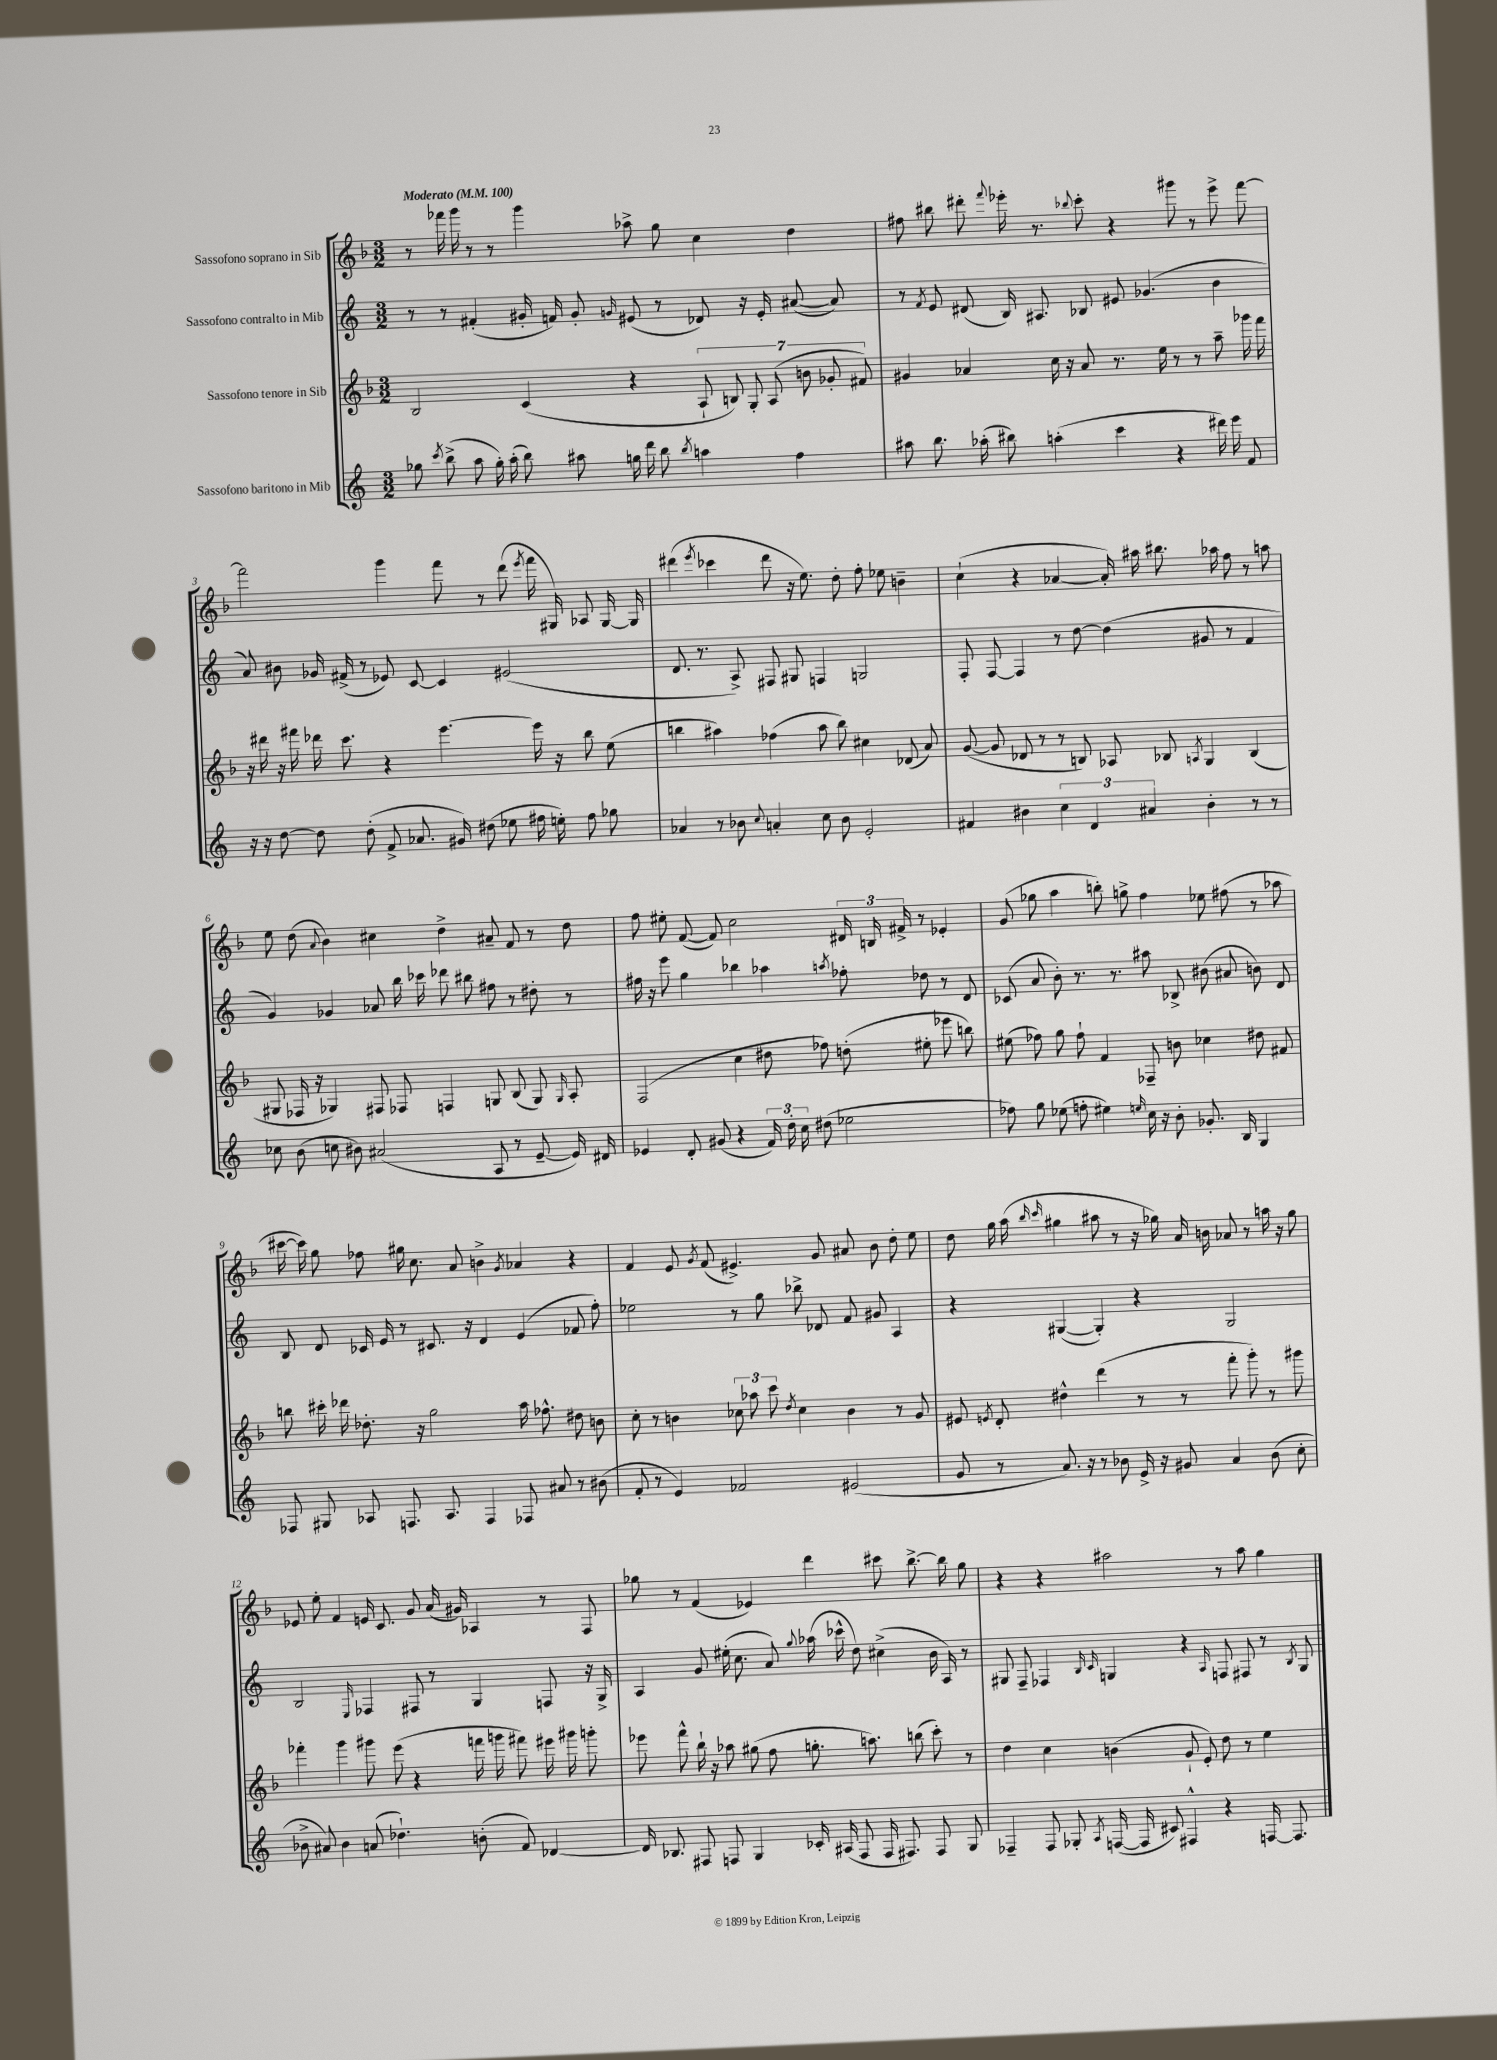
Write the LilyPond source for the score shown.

<<
\new StaffGroup <<
\new Staff = "s0" \with { instrumentName = "Sassofono soprano in Sib" } {
    \clef treble \key f \major \numericTimeSignature \time 3/2 \tempo "Moderato" 4 = 100
    \autoBeamOff r8 fes'''16 g'''16 r8 r8 g'''4 aes''8-> g''8 c''4 d''4 |
    fis''8 bis''8 dis'''8-. \appoggiatura { f'''8 } ees'''16-. r8. \appoggiatura { bes''8 } c'''8-. r4 gis'''8 r8 ees'''8-> f'''8~ |
    f'''2 g'''4 f'''8 r8 d'''8( \acciaccatura { e'''8 } f'''16 gis16) aes8 gis16~ gis16 |
    dis'''4( \acciaccatura { e'''8 } ces'''4 dis'''8 r16 e''8.) d''8-. f''8-. ees''8 b'4-- |
    c''4-!( r4 aes'4~ aes'16-.) ais''16 bis''8. aes''16 f''8 r8 a''8 |
    e''8 d''8( \appoggiatura { a'8 } bes'4) cis''4 d''4-> ais'8-- f'8 r8 d''8 |
    f''8 eis''8-. f'8~( f'8) c''2 \tuplet 3/2 { dis'16 b16 fis'16-> } r8 ees'4-. |
    g'8( ges''8 a''4 b''8-.) g''8-> f''4 ees''8 fis''8( r8 aes''8 |
    cis'''16~ cis'''16) g''8 fes''8 gis''16 c''8. a'8 b'4-> \acciaccatura { g'8 } aes'4 r4 |
    f'4 e'8 \acciaccatura { g'8 } f'8( eis'4.->) g'8 ais'8 bes'8 d''8-. e''8 |
    d''8 g''16 a''16( \grace { bes''16 c'''16 } gis''4 ais''8 r8 r16 ges''16) a'16 b'16 aes'8 r8 a''16 r16 ges''8 |
    ees'8 e''8-. f'4 e'16 c'8. g'8 a'16( gis'16) aes4 r8 f8 |
    ges''8 r8 f'4( ees'4) d'''4 cis'''8 bes''8.~-> bes''16 ges''8 |
    r4 r4 ais''2 r8 ais''8 g''4 \bar "|." |
}
\new Staff = "s1" \with { instrumentName = "Sassofono contralto in Mib" } {
    \clef treble \key c \major \numericTimeSignature \time 3/2
    \autoBeamOff r8 r8 fis'4-.( gis'16-. f'16) gis'8-. \grace { g'16 } eis'8( r8 des'8) r16 eis'16-. ais'8~( ais'8) |
    r8 \acciaccatura { f'8 } e'8 dis'8( b16) ais8. bes8 eis'8 ges'4.( b'4 |
    a'8) bis'8 ges'16 fis'16->( r8 ees'8) c'8~ c'4 eis'2( |
    d'8. r8. a8->) fis8 gis8 f4 g2 |
    f8-. f8~ f4 r8 d''8~ d''4( gis'8 r8 f'4 |
    g'4) ges'4 aes'8 b''16 ces'''16 des'''8 bis''8 fis''8 r8 dis''8-. r8 |
    fis''16 r16 e'''8 g''4 bes''4 aes''4 \acciaccatura { a''8 } fes''8-. des''8 r8 d'8 |
    ces'8( a'8 b'8-.) r8. r8. ais''8 bes8-> bis'8( ais'8 b'8) d'8 |
    b8 d'8 ces'16 e'16 r8 cis'8. r16 d'4 e'4( fes'8 f''8-.) |
    ees''2 r8 g''8 bes''8-> des'8 f'8 gis'8 a4 |
    r4 gis4~( gis4-.) r4 gis2 |
    b2 \grace { e16 } fes4 fis8 r8 g4 f8 r16 g16-> |
    a4 g'8 eis''16-.( c''8. a'8) \appoggiatura { g''8 } aes''16( ces'''16-^ d''8) cis''4->( b'16 a16) r8 |
    gis8 f8-- fes4 \grace { b16 c'16 } g4 r4 \grace { a16 } f8 fis8 r8 \acciaccatura { b8 } g8 \bar "|." |
}
\new Staff = "s2" \with { instrumentName = "Sassofono tenore in Sib" } {
    \clef treble \key f \major \numericTimeSignature \time 3/2
    \autoBeamOff bes2 c'4( r4 \tuplet 7/4 { a8-! b8) g8-. a8( b'8 ges'8-. fis'8) } |
    gis'4 aes'4 c''16 r16 aes'8 r8. e''16 r8 r8 a''8-- ges'''16 f'''16 |
    r16 dis'''16 r16 fis'''16 des'''16 c'''8. r4 e'''4.~ e'''16 r16 bes''8 e''8( |
    b''4 ais''4) fes''4( ais''8 b''8) cis''4 des'8( a'8) |
    g'8~( g'8 des'8 r8 r8 b8) aes8 bes8 \acciaccatura { a8 } g4 bes4( |
    gis8 fes16 r16 ges4) fis8 fes8 f4 g8 bes8( g8) \grace { g16 } a8-. |
    f2( c''4 dis''8 fes''8) d''8-.( eis''8-. ees'''8 b''8) |
    eis''8( fes''8) g''8 fes''8-! f'4 fes8-- b'8 ces''4 dis''8 fis'8 |
    b''8 cis'''16-. des'''16 des''8.-. r16 g''2 a''16 fes''8.-^ dis''8 b'8 |
    c''8-. r8 b'4 \tuplet 3/2 { ces''8 aes''8 c'''8 } \acciaccatura { d''8 } ces''4 b'4 r8 g'8 |
    eis'8 \acciaccatura { e'8 } d'8-. dis''4-^ d'''4( r8 r8 f'''8-. g'''8-.) r8 gis'''8 |
    fes'''4-. g'''4 gis'''8 e'''8( r4 f'''16 g'''16 fis'''8) eis'''16 gis'''16 g'''8-. |
    ees'''8 f'''8-^ bes''16-! r16 aes''8 gis''8( f''8 g''8.-. a''8.) b''8( c'''8-.) r8 |
    d''4 c''4 b'4( g'8-! e'8-.) d''8 r8 e''4 \bar "|." |
}
\new Staff = "s3" \with { instrumentName = "Sassofono baritono in Mib" } {
    \clef treble \key c \major \numericTimeSignature \time 3/2
    \autoBeamOff ges''8 \acciaccatura { c'''8 } b''8->( a''8 ges''16-.) a''16-.( b''8) ais''8 g''16 d'''16 b''8 \acciaccatura { b''8 } a''4 f''4 |
    ais''8 b''8. aes''16-.( bis''8) a''4-.( c'''4 r4 dis'''16) e'''16 f'8 |
    r16 r16 d''8~ d''8 d''8-.( f'8-> aes'8. gis'16) dis''8( ees''8 fis''16 e''16-.) fis''8 ges''8 |
    aes'4 r8 bes'8 \appoggiatura { c''8 } a'4-. c''8 bes'8 e'2-. |
    fis'4 bis'4 \tuplet 3/2 { c''4 d'4 ais'4 } bis'4-. r8 r8 |
    ces''8 b'8( c''8 bis'8) ais'2( a8 r8 e'8~-- e'16) dis'16 |
    ees'4 d'8-. gis'8( r4 \tuplet 3/2 { f'16) d''16-. c''16 } dis''8( ees''2 |
    fes''8) g''8 ees''8( f''8-. eis''4) \grace { e''16 } c''16 r16 b'8-. ges'8.-. b16 g4 |
    fes8 gis8 aes8 f8. aes8. f4 fes8 ais'8 r8 bis'8( |
    f'8-. r8 e'4) fes'2 eis'2( |
    g'8 r8 a'8.) r16 r8 bes'8 e'16-> r16 gis'8 a'4 bes'8( c''8-. |
    bes'8-> ais'8) bes'4 a'8( des''4.-!) b'8-.( f'8) des'4~ |
    des'16 bes8. fis8 f8 g4 ces'16-. ais16( f8 f16 fis8.) fis8 g8 |
    fes4-- fes8 ges8-. \acciaccatura { a8 } f16~( f16 cis'8) fis4-^ r4 f16~ f8. \bar "|." |
}
>>
>>
